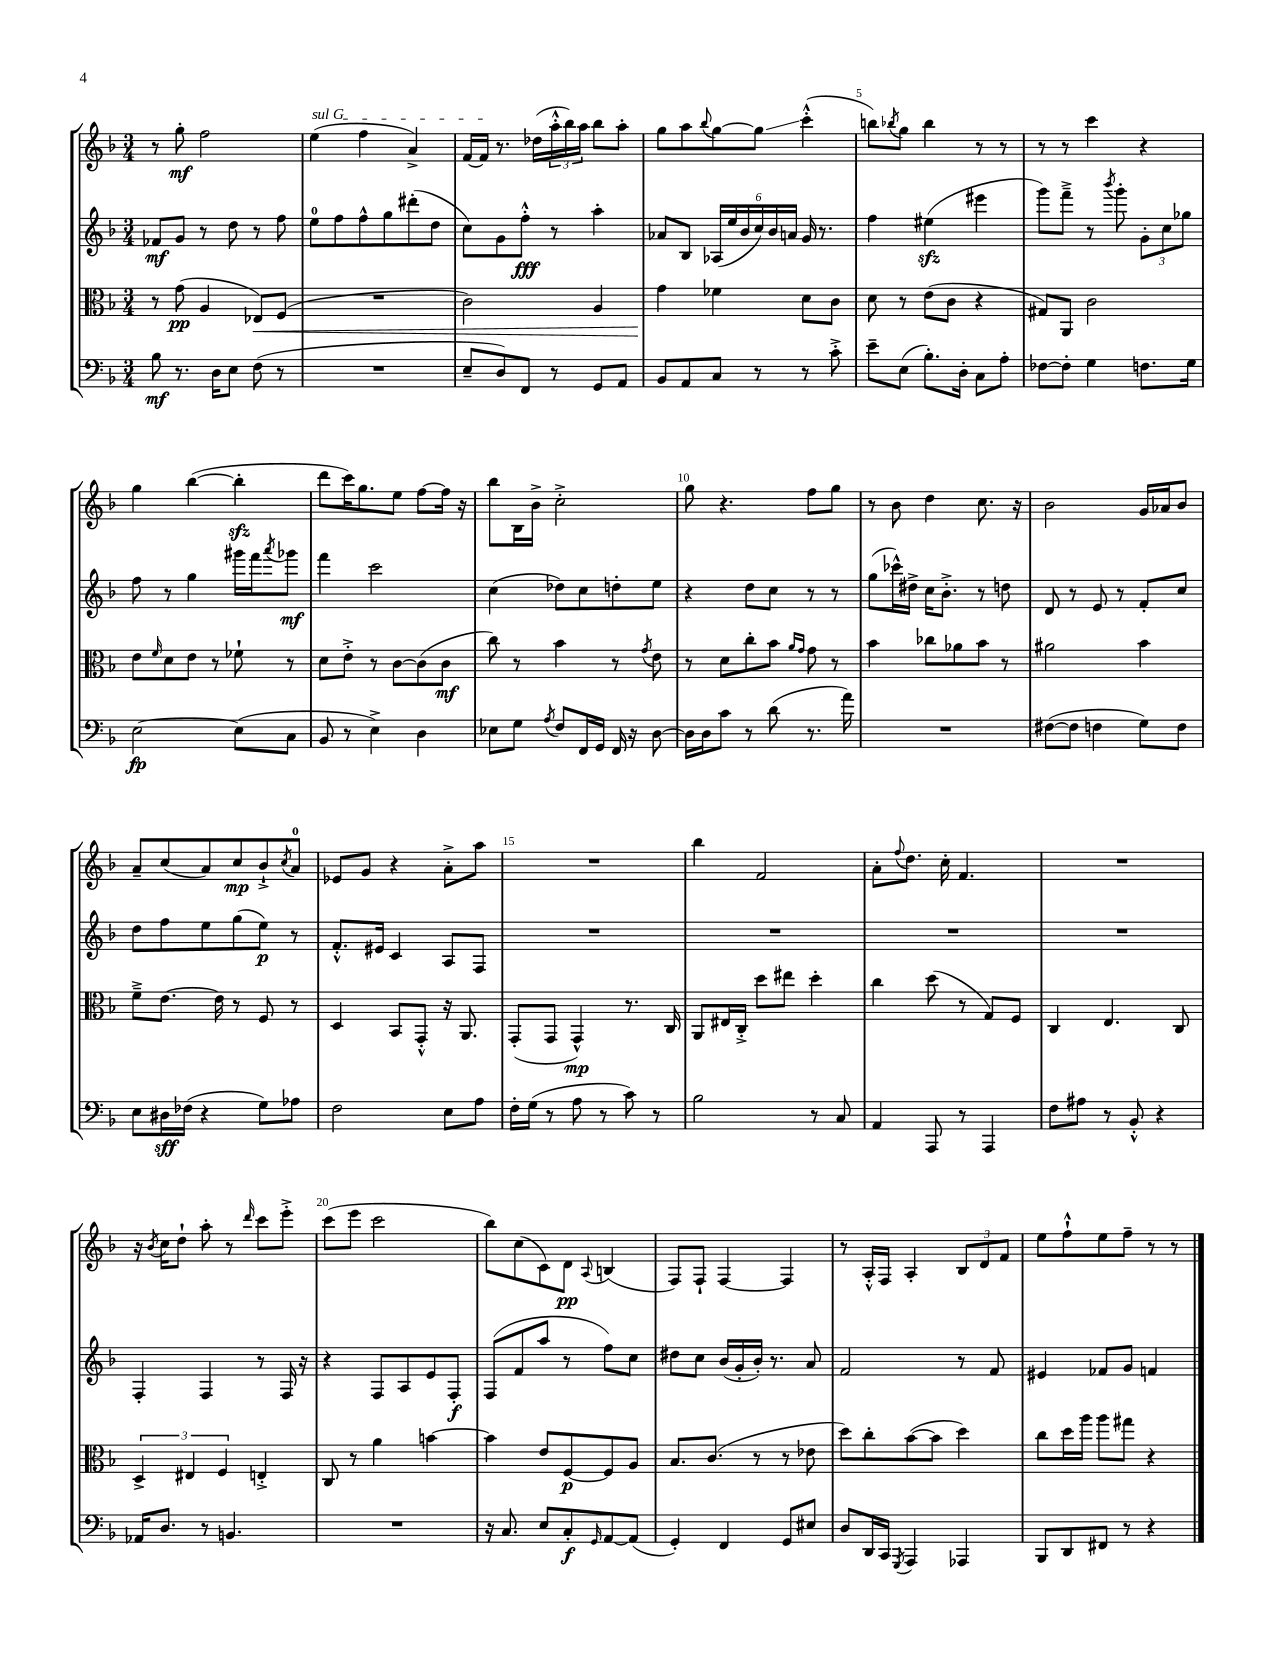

**kern	**kern	**kern	**kern
*staff4	*staff3	*staff2	*staff1
*clefF4	*clefC3	*clefG2	*clefG2
*k[b-]	*k[b-]	*k[b-]	*k[b-]
*M3/4	*M3/4	*M3/4	*M3/4
8B-	8r	8f-	8r
8.r	(8g	8g	8gg'
.	4A	8r	2ff
16D	.	.	.
8E	.	8dd	.
(8F	8E-)	8r	.
8r	(8F	8ff	.
=	=	=	=
2.r	2.r	8ee	(4ee
.	.	8ff	.
.	.	8ff^^	4ff
.	.	8gg	.
.	.	(8ddd#'	4a^)
.	.	8dd	.
=	=	=	=
8E~	2c)	8cc)	[16f
.	.	.	16f]
8D)	.	8g	8.r
8FF	.	8ff'^^	.
.	.	.	(16dd-
8r	.	8r	24aa'^^
.	.	.	24bb-)
.	.	.	24aa
8GG	4A	4aa'	8bb-
8AA	.	.	8aa'
=	=	=	=
8BB-	4g	8a-	8gg
8AA	.	8B-	8aa
.	.	.	8qqbb-
8C	4f-	(24A-	[8gg
.	.	24ee	.
.	.	24b-	.
8r	.	24cc)	8gg]
.	.	24b-	.
.	.	24a	.
8r	8d	16g	(4ccc'^^
.	.	8.r	.
8c'^	8c	.	.
=	=	=	=
8e~	8d	4ff	8bb)
.	.	.	8qbb-
(8E	8r	.	8gg
8.B-')	(8e	(4ee#	4bb-
.	8c	.	.
16D'	.	.	.
8C	4r	4eee#	8r
8A'	.	.	8r
=	=	=	=
[8F-	8G#)	8ggg)	8r
8F-']	8AA	8fff~^	8r
4G	2c	8r	4ccc
.	.	8qbbb-	.
.	.	8ggg'	.
8.F	.	12g'	4r
.	.	12cc	.
.	.	12gg-	.
16G	.	.	.
=	=	=	=
[2E	8e	8ff	4gg
.	16qqf	.	.
.	8d	8r	.
.	8e	4gg	([4bb-
.	8r	.	.
(8E]	8f-`	16ggg#	4bb-']
.	.	16fff	.
.	.	8qaaa	.
8C	8r	8ggg-	.
=	=	=	=
8BB-	8d	4fff	8ddd
8r	8e'^	.	16ccc)
.	.	.	8.gg
4E^)	8r	2ccc	.
.	[8c	.	8ee
4D	(8c]	.	[8ff
.	8c	.	16ff]
.	.	.	16r
=	=	=	=
8E-	8cc)	(4cc	8bb-
8G	8r	.	16B-
.	.	.	16b-^
8qA	.	.	.
8F	4b-	8dd-)	2cc'^
16FF	.	8cc	.
16GG	.	.	.
16FF	8r	8dd'	.
16r	.	.	.
.	8qg	.	.
[8D	8e	8ee	.
=	=	=	=
16D]	8r	4r	8gg
16D	.	.	.
8c	8d	.	4.r
8r	8cc'	8dd	.
(8d	8b-	8cc	.
.	16qqa	.	.
.	16qqg	.	.
8.r	8g	8r	8ff
.	8r	8r	8gg
16a)	.	.	.
=	=	=	=
2.r	4b-	(8gg	8r
.	.	16ccc-^^)	8b-
.	.	16dd#^	.
.	8cc-	16cc	4dd
.	.	8.b-'^	.
.	8a-	.	.
.	8b-	8r	8.cc
.	8r	8dd	.
.	.	.	16r
=	=	=	=
([8F#	2a#	8d	2b-
8F#]	.	8r	.
4F	.	8e	.
.	.	8r	.
8G)	4b-	8f'	16g
.	.	.	16a-
8F	.	8cc	8b-
=	=	=	=
8E	8f~^	8dd	8a~
16D#	[8.e	8ff	(8cc
(16F-	.	.	.
4r	.	8ee	8a)
.	16e]	.	.
.	8r	(8gg	8cc
8G)	8F	8ee)	8b-`^
.	.	.	8qcc
8A-	8r	8r	8a
=	=	=	=
2F	4D	8.f'^^	8e-
.	.	.	8g
.	.	16e#	.
.	8BB-	4c	4r
.	8GG'^^	.	.
8E	16r	8A	8a'^
.	8.AA	.	.
8A	.	8F	8aa
=	=	=	=
16F'	(8GG'	2.r	2.r
(16G	.	.	.
8r	8GG	.	.
8A	4GG^^)	.	.
8r	.	.	.
8c)	8.r	.	.
8r	.	.	.
.	16C	.	.
=	=	=	=
2B-	8AA	2.r	4bb-
.	16E#	.	.
.	16C'^	.	.
.	8dd	.	2f
.	8ee#	.	.
8r	4dd'	.	.
8C	.	.	.
=	=	=	=
4AA	4cc	2.r	8a'
.	.	.	8qqff
.	.	.	8.dd
8AAA	(8dd	.	.
.	.	.	16cc'
8r	8r	.	4.f
4AAA	8G)	.	.
.	8F	.	.
=	=	=	=
8F	4C	2.r	2.r
8A#	.	.	.
8r	4.E	.	.
8BB-'^^	.	.	.
4r	.	.	.
.	8C	.	.
=	=	=	=
16AA-	6D^	4F'	16r
.	.	.	8qb-
8.D	.	.	16cc
.	.	.	8dd`
.	6E#	.	.
8r	.	4F	8aa'
.	6F	.	.
4.BB	.	.	8r
.	.	.	16qqddd
.	4E'^	8r	8ccc
.	.	16F	8eee'^
.	.	16r	.
=	=	=	=
2.r	8C	4r	(8ccc
.	8r	.	8eee
.	4a	8F	2ccc
.	.	8A	.
.	[4b	8e	.
.	.	8F'	.
=	=	=	=
16r	4b]	(8F	8bb-)
8.C	.	.	.
.	.	8f	(8cc
8E	8e	8aa	8c)
8C'	[8F	8r	8d
16qqGG	.	.	8qqA
[8AA	8F]	8ff)	(4B
(8AA]	8A	8cc	.
=	=	=	=
4GG')	8.B-	8dd#	8F)
.	.	8cc	8F`
.	(8.c	.	.
4FF	.	(16b-	[4F
.	.	16g'	.
.	8r	16b-')	.
.	.	8.r	.
8GG	8r	.	4F]
8E#	8e-	8a	.
=	=	=	=
8D	8dd)	2f	8r
16DD	8cc'	.	16A'^^
16CC	.	.	16F
8qGGG	.	.	.
4AAA	([8b-	.	4A'
.	8b-]	.	.
4AAA-	4dd)	8r	12B-
.	.	.	12d
.	.	8f	.
.	.	.	12f
=	=	=	=
8BBB-	8cc	4e#	8ee
8DD	16dd	.	8ff`^^
.	16aa	.	.
8FF#	8aa	8f-	8ee
8r	8gg#	8g	8ff~
4r	4r	4f	8r
.	.	.	8r
==	==	==	==
*-	*-	*-	*-
